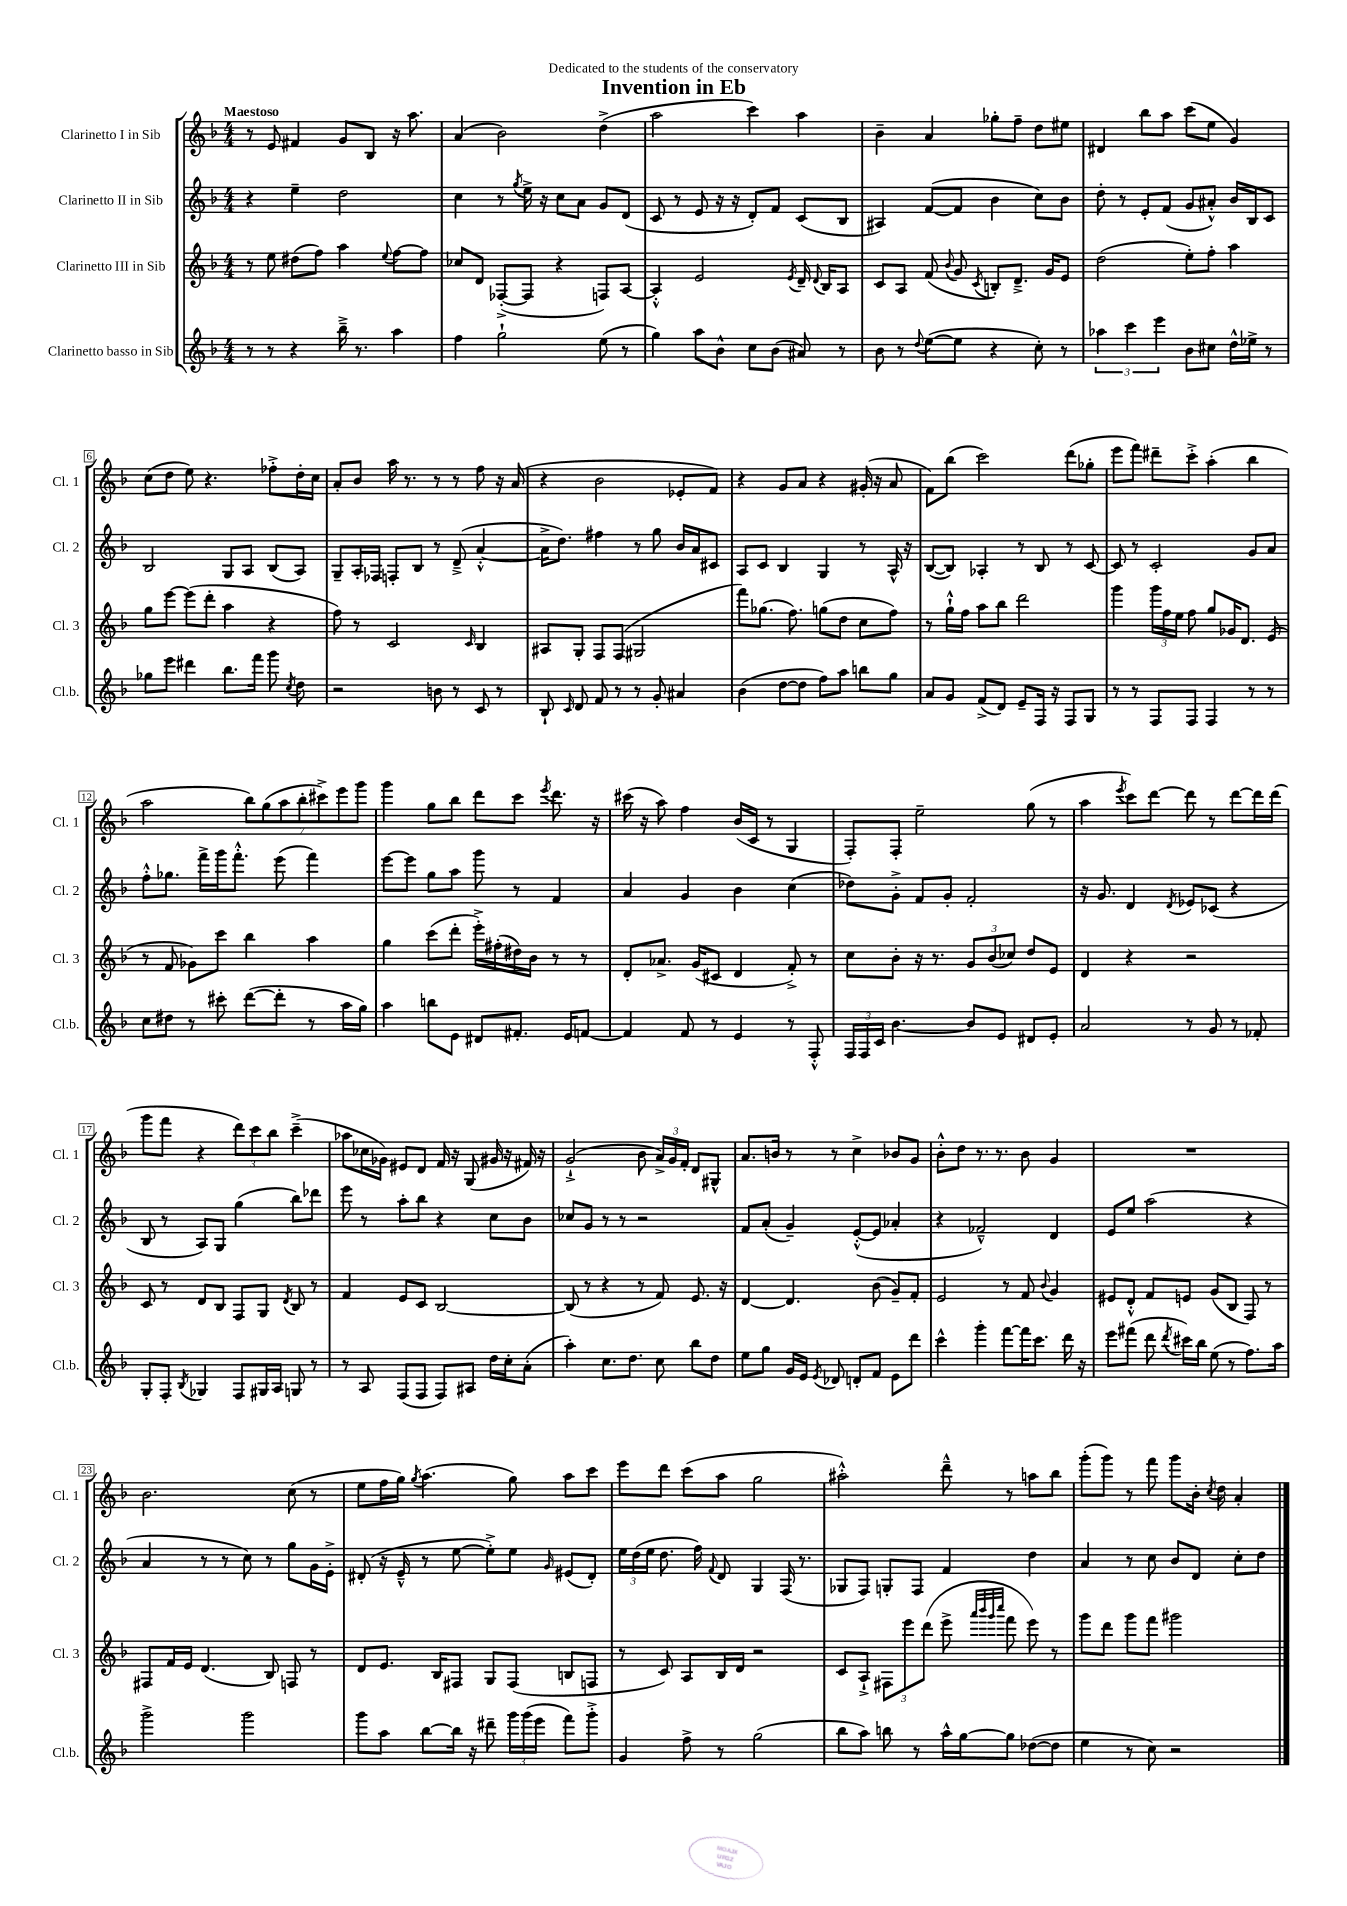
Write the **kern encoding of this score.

**kern	**kern	**kern	**kern
*part4	*part3	*part2	*part1
*staff4	*staff3	*staff2	*staff1
*I"Clarinetto basso in Sib	*I"Clarinetto III in Sib	*I"Clarinetto II in Sib	*I"Clarinetto I in Sib
*I'Cl.b.	*I'Cl. 3	*I'Cl. 2	*I'Cl. 1
*clefG2	*clefG2	*clefG2	*clefG2
*k[b-]	*k[b-]	*k[b-]	*k[b-]
*M4/4	*M4/4	*M4/4	*M4/4
=1	=1	=1	=1
!	!	!	!LO:TX:a:B:t=Maestoso
8r	8r	4r	8r
8r	8ee\	.	8e/
4r	(8dd#X\L	4ee~\	4f#X/
.	8ff\J)	.	.
16bb-~^\	4aa\	2dd\	8g/L
8.r	.	.	.
.	.	.	8B-/J
.	8qqee/	.	.
4aa\	[8ff\L	.	16r
.	.	.	8.aa\
.	8ff\J]	.	.
=2	=2	=2	=2
4ff\	8cc-X/L	4cc\	(4a/
.	8d/J	.	.
2gg`\	([8F-X'^/L	8r	2b-\)
.	.	8qgg/	.
.	8F-/J]	16ee^\	.
.	.	16r	.
.	4r	8cc\L	.
.	.	8a\J	.
(8ee\	8Fn/L)	8g/L	(4dd^\
8r	[8A/J	(8d/J	.
=3	=3	=3	=3
4gg\)	4A'^^/]	8c/	2aa\
.	.	8r	.
8aa\L	2e/	8e/	.
8b-^^\J	.	16r	.
.	.	16r	.
8cc\L	.	8d'/L)	4ccc\)
(8b-\J	.	8f/J	.
.	8qe/	.	.
8a#X/)	16d~/	(8c/L	4aa\
.	8qqd/	.	.
.	16B-/KL	.	.
8r	8A/J	8B-/J	.
=4	=4	=4	=4
8b-\	8c/L	4A#X/)	4b-~\
8r	8A/J	.	.
8qqdd/	.	.	.
([8ee\L	(8f/	([8f/L	4a/
.	8qqb-/	.	.
8ee\J]	8g/	8f/J]	.
.	8qc/	.	.
4r	8Bn'/L)	4b-\	8gg-X'\L
.	8.d~^/J	.	8ff~\J
8cc'\)	.	8cc\L)	8dd\L
.	16g/KL	.	.
8r	8e/J	8b-\J	8ee#X\J
=5	=5	=5	=5
6aa-X\	(2dd\	8dd'\	4d#X/
.	.	8r	.
6ccc\	.	.	.
.	.	8e'/L	8bb-\L
6eee\	.	.	.
.	.	(8f/J	8aa\J
8b-\L	8ee'\L)	8g/L	(8ccc\L
8cc#X\J	8ff'\J	8a#X'^^/J)	8ee\J
16dd^^\LL	4aa\	16b-/LL	4g/)
16ee-X^\JJ	.	16B-/J	.
8r	.	8c/J	.
!!LO:LB:g=z
=6	=6	=6	=6
8gg-X\L	8gg\L	2B-/	(8cc\L
8eee\J	[8eee\J	.	8dd\J
4ddd#X\	(8eee\L]	.	8ee\)
.	8ddd'\J	.	4.r
8.bb-\L	4aa\	8G/L	.
.	.	8A/J	.
16fff\Jk	.	.	.
8ggg\	4r	(8B-/L	8ff-X'^\L
8qcc/	.	.	.
8dd\	.	8A/J)	16dd'\L
.	.	.	16cc\JJ
=7	=7	=7	=7
2r	8ff\)	8G~/L	8a'/L
.	8r	16A'/L	8b-/J
.	.	16F-X/JJ	.
.	2c/	8Fn'/L	16aa\
.	.	.	8.r
.	.	8B-/J	.
8bn\	.	8r	8r
8r	.	(8d~^/	8r
.	16qqc/	.	.
8c/	4B-/	[4a'^^/	8ff\
8r	.	.	16r
.	.	.	(16a/
=8	=8	=8	=8
8B-`/	8A#X/L	16a^\KL]	4r
.	.	8.dd\J)	.
16qqc/	.	.	.
8d/	8G'/J	.	.
8f/	8F/L	4ff#X\	2b-\
8r	(8F/J	.	.
8r	2G#X/	8r	.
8g'/	.	8gg\	.
4a#X/	.	16b-/LL	8e-X'/L
.	.	16a/J	.
.	.	8c#X/J	8f/J)
=9	=9	=9	=9
(4b-\	8fff\L)	8A/L	4r
.	(8.gg-X\J	8c/J	.
[8dd\L	.	4B-/	8g/L
.	8.ff\)	.	.
8dd\J]	.	.	8a/J
8ff\L)	(8ggn\L	4G/	4r
8aa\J	8dd\J	.	.
8bbn\L	8cc\L	8r	(16g#X'/
.	.	.	16r
8gg\J	8ff\J)	16A^^/	8a/
.	.	16r	.
=10	=10	=10	=10
8a/L	8r	([8B-/L	8f\L)
8g/J	16gg`^^\LL	8B-/J])	(8bb-\J
.	16ff\JJ	.	.
(8f^/L	8aa\L	4A-X'/	2ccc\)
8d/J)	8bb-\J	.	.
8e~/L	2ddd\	8r	.
16F/Jk	.	8B-/	.
16r	.	.	.
8F/L	.	8r	(8ddd\L
8G/J	.	[8c/	8gg-X'\J
=11	=11	=11	=11
8r	4ggg\	8c/]	8eee\L
8r	.	8r	8fff\J)
8F/L	24ggg\LL	2c'/	8ddd#X~\L
.	24ff\	.	.
.	24ee\JJ	.	.
8F/J	8ff\	.	8ccc'^\J
4F/	8gg/L	.	(4aa'\
.	16g-X/K	.	.
.	8.d/J	.	.
8r	.	8g/L	4bb-\
8r	(8e/	8a/J	.
!!LO:LB:g=z
=12	=12	=12	=12
8cc\L	8r	8ff'^^\L	2aa\
8dd#X\J	8f/	8.gg-X\J	.
8r	8g-X\L)	.	.
.	.	16fff^\LL	.
8ccc#X'\	8ccc\J	16ggg\J	.
.	.	8.fff'^^\J	.
([8ddd\L	4bb-\	.	14bb-\L)
.	.	.	(14gg\
8ddd'\J]	.	(8eee\	.
.	.	.	14aa\
.	.	.	14bb-'\
8r	4aa\	4fff\)	.
.	.	.	14ccc#X^\)
.	.	.	14eee\
16aa\LL	.	.	.
.	.	.	14ggg\J
16gg\JJ)	.	.	.
=13	=13	=13	=13
4aa\	4gg\	[8eee\L	4ggg\
.	.	8eee\J]	.
8bbn\L	(8ccc\L	8gg\L	8gg\L
8e\J	8ddd'\J	8aa\J	8bb-\J
8d#X/L	16eee'^\LL)	8ggg\	8ddd\L
.	(16ff#X'\	.	.
8.f#X'/J	16dd#X\)	8r	8ccc\J
.	16b-\JJ	.	.
.	.	.	8qeee/
.	8r	4f/	8.ddd\
16e/KL	.	.	.
[8fn/J	8r	.	.
.	.	.	16r
=14	=14	=14	=14
4f/]	8d'/L	4a/	(16ccc#X\
.	.	.	16r
.	8.a-X^/J	.	8aa\)
8f/	.	4g/	4ff\
.	(16g/KL	.	.
8r	8c#X/J	.	.
4e/	4d/	4b-\	(16b-/LL
.	.	.	16c/JJ
.	.	.	8r
8r	8f'^/)	(4cc\	4G/
8F'^^/	8r	.	.
=15	=15	=15	=15
24F/LL	8cc\L	8dd-X\L)	8F'/L)
24F/	.	.	.
24c/JJ	.	.	.
[4.b-\	8b-'\J	8g'^\J	8F'/J
.	16r	8f/L	2ee~\
.	8.r	.	.
.	.	8g'/J	.
8b-/L]	12g/L	2f'/	.
.	(12b-/	.	.
8e/J	.	.	.
.	12cc-X/J)	.	.
8d#X/L	8dd/L	.	(8gg\
8e'/J	8e/J	.	8r
=16	=16	=16	=16
2a/	4d/	16r	4aa\
.	.	8.g/	.
.	.	.	8qeee/
.	4r	4d/	8ccc\L)
.	.	.	[8ddd\J
.	.	8qd/	.
8r	2r	8e-X/L	8ddd\]
8g/	.	(8c-X/J	8r
8r	.	4r	[8ddd\L
8f-X'/	.	.	16ddd\L]
.	.	.	(16ddd\JJ
!!LO:LB:g=z
=17	=17	=17	=17
8G'/L	8c/	8B-/	8ggg\L
8F'/J	8r	8r	8fff\J
8qB-/	.	.	.
4G-X/	8d/L	8A/L)	4r
.	8B-/J	8G/J	.
8F/L	8F/L	(4gg\	12ddd\L)
.	.	.	12ccc\
16G#X/L	8G/J	.	.
.	.	.	12bb-\J
16A/JJ	.	.	.
.	8qd/	.	.
8Gn/	8B-/	8bb-\L)	(4ccc~^\
8r	8r	8ddd-X\J	.
=18	=18	=18	=18
8r	4f/	8eee\	8aa-X\L
8A/	.	8r	16cc-X\L
.	.	.	16g-X\JJ)
(8F/L	8e/L	8aa'\L	8e#X/L
8F/J	8c/J	8bb-\J	8d/J
8F/L)	[2B-/	4r	16f/
.	.	.	16r
8A#X/J	.	.	(8G/
16dd\LL	.	8cc\L	16g#X/
16cc'\J	.	.	16r
(8a'\J	.	8b-\J	16f#X/)
.	.	.	16r
=19	=19	=19	=19
4aa'\)	(8B-/]	8cc-X/L	(2g`^/
.	8r	8g/J	.
8.cc\L	4r	8r	.
.	.	8r	.
8.dd\J	.	.	.
.	8r	2r	8b-\
8cc\	8f/)	.	24a^/LL)
.	.	.	24g/
.	.	.	24f'/JJ
8bb-\L	8.e/	.	8d/L
8dd\J	.	.	8G#X^^/J
.	16r	.	.
=20	=20	=20	=20
8ee\L	[4d/	8f/L	8.a/L
8gg\J	.	(8a'/J	.
.	.	.	16bn/Jk
16g/LL	4.d/]	4g~/)	8r
16e/JJ	.	.	.
8qe/	.	.	.
8d-X/	.	.	8r
8dn'/L	.	([8e'^^/L	4cc^\
8f/J	(8b-\	8e/J]	.
8e\L	8g~/L)	4a-X'/	8b-X/L
8ddd\J	8f'/J	.	8g/J
=21	=21	=21	=21
4ccc^^\	2e/	4r	8b-'^^\L
.	.	.	8dd\J
4ggg'\	.	2f-X~^^/)	8.r
.	.	.	8.r
[8fff\L	8r	.	.
16fff\K]	8f/	.	8b-\
8.ccc\J	.	.	.
.	8qqb-/	.	.
.	4g/	4d/	4g/
16ddd\	.	.	.
16r	.	.	.
=22	=22	=22	=22
8eee\L	8e#X/L	8e/L	1r
(8fff#X\J	8d'^^/J	8ee/J	.
8ddd\	8f/L	(2aa\	.
8qddd/	.	.	.
16ccc#X\LL)	8en/J	.	.
16bb-\JJ	.	.	.
(8ee\	(8g/L	.	.
8r	8B-/J	.	.
8.ff\L)	8F/)	4r	.
.	8r	.	.
16aa\Jk	.	.	.
!!LO:LB:g=z
=23	=23	=23	=23
2ggg^\	8F#X/L	4a/	2.b-\
.	16f/L	.	.
.	16e/JJ	.	.
.	(4.d/	8r	.
.	.	8r	.
2ggg\	.	8cc\)	.
.	8B-/)	8r	.
.	8Fn/	8gg\L	(8cc\
.	8r	16g\L	8r
.	.	16e'^\JJ	.
=24	=24	=24	=24
8ggg\L	8d/L	(8d#X'/	8ee\L
8aa\J	8.e/J	16r	16ff\L
.	.	16e~^^/	16gg\JJ)
.	.	.	8qgg/
[8bb-\L	.	8r	(4.aa\
.	16B-/KL	.	.
16bb-\Jk]	8F#X/J	[8ee\	.
16r	.	.	.
8ddd#X~\	8G/L	8ee'^\L])	.
24ggg\LL	(8F#/J	8ee\J	8gg\)
(24ggg\	.	.	.
24eee\JJ	.	.	.
.	.	16qqg/	.
8fff\L)	8Bn/L	(8e#X/L	8aa\L
8ggg'^\J	8Fn/J	8d#'/J)	8ccc\J
=25	=25	=25	=25
4g/	8r	24ee\LL	8eee\L
.	.	(24dd\	.
.	.	24ee\JJ	.
.	8c/)	8.dd\	8ddd\J
8ff^\	8A/L	.	(8ccc\L
.	.	16ff\)	.
.	.	8qqf/	.
8r	16B-/L	8d/	8aa\J
.	16d/JJ	.	.
(2gg\	2r	4G/	2gg\
.	.	(16F/	.
.	.	8.r	.
=26	=26	=26	=26
8bb-\L	8c/L	8G-X/L	2aa#X'^^\)
8aa\J)	8A`^/J	8F/J)	.
8bbn\	12F#X\L	8Gn'/L	.
.	12eee\	.	.
8r	.	8F/J	.
.	(12ddd\J	.	.
16aa^^\LL	8eee^\	4f/	8ddd~^^\
[16gg\J	.	.	.
.	32qqaaa/LLL	.	.
.	32qqbbb-/	.	.
.	32qqggg/	.	.
.	32qqcccc/JJJ	.	.
8gg\J]	8fff\	.	8r
([8dd-X\L	8eee\)	4dd\	8aan\L
8dd-\J]	8r	.	8bb-\J
=27	=27	=27	=27
4ee\	8ggg\L	4a/	(8ggg'\L
.	8ddd\J	.	8ggg\J)
8r	8ggg\L	8r	8r
8cc\)	8fff\J	8cc\	8fff\
2r	2ggg#X\	8b-/L	8ggg\L
.	.	8d/J	16b-'\Jk
.	.	.	8qcc/
.	.	.	16dd\
.	.	8cc'\L	4a'/
.	.	8dd\J	.
==	==	==	==
*-	*-	*-	*-
